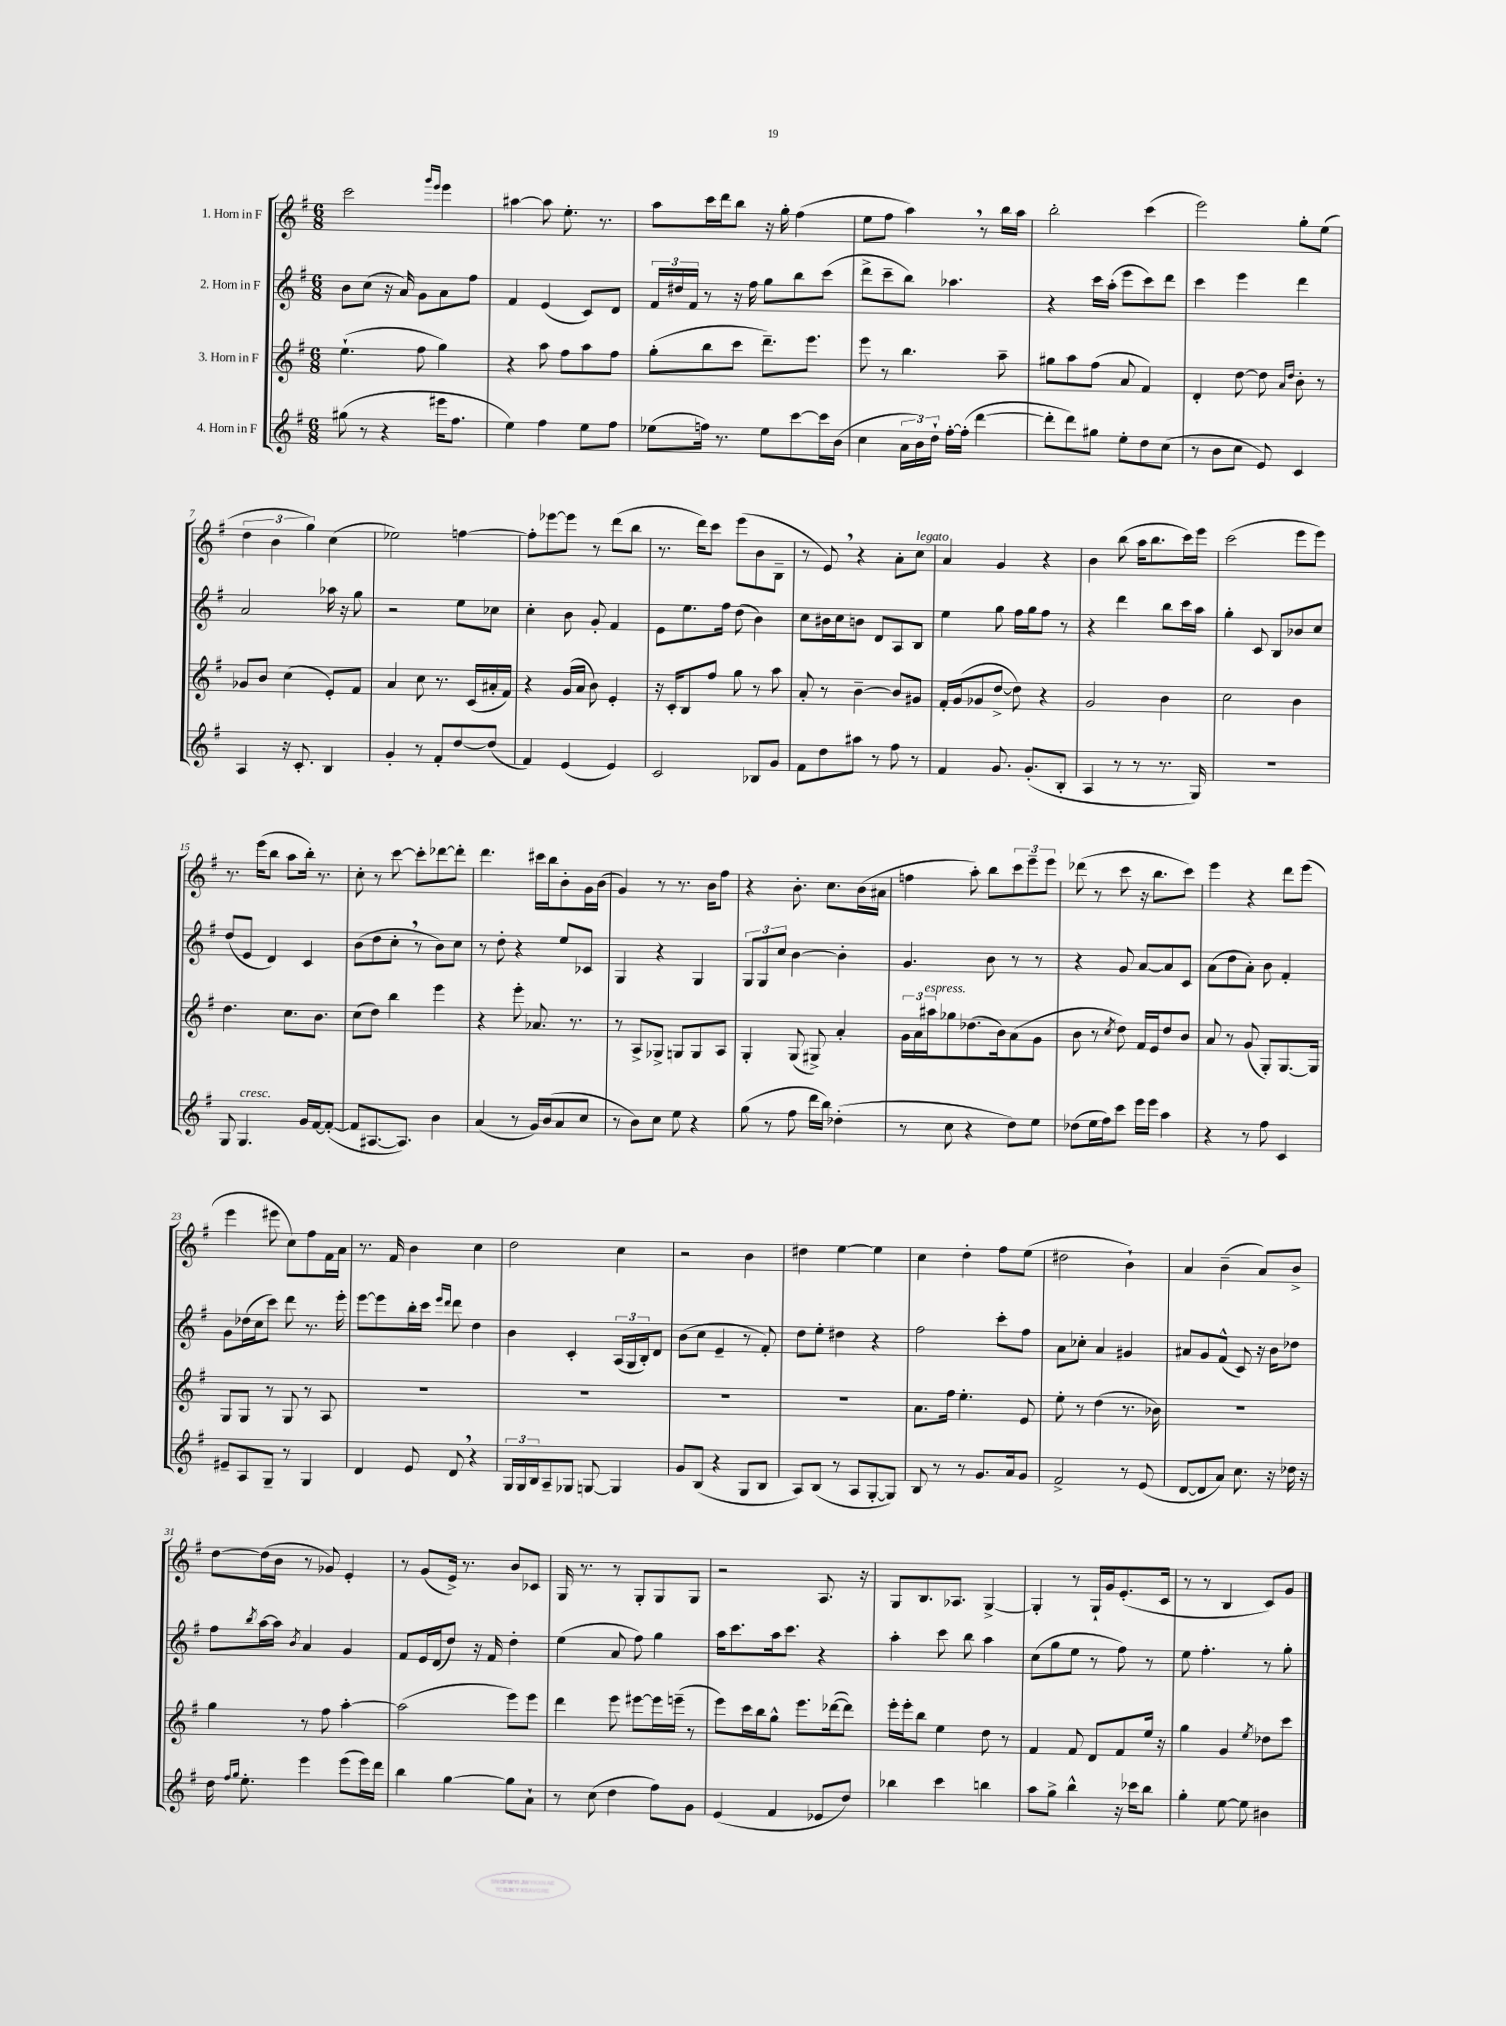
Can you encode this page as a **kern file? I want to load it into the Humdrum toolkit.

**kern	**kern	**kern	**kern
*staff4	*staff3	*staff2	*staff1
*clefG2	*clefG2	*clefG2	*clefG2
*k[f#]	*k[f#]	*k[f#]	*k[f#]
*M6/8	*M6/8	*M6/8	*M6/8
(8gg#	(4.ee`	8b	2ccc
8r	.	(8cc	.
4r	.	16r	.
.	.	16a)	.
.	8ff#	8g	.
.	.	.	16qqggg
.	.	.	16qqeee
16eee#	4gg)	8a	4eee
8.ff#	.	.	.
.	.	8ff#	.
=	=	=	=
4ee)	4r	4f#	[4aa#
4ff#	8aa	(4e	8aa#]
.	8ff#	.	8.ee'
8ee	8aa	8c)	.
.	.	.	8.r
8ff#	8ff#	8d	.
=	=	=	=
(8ee-	(8gg'	24f#	8aa
.	.	24dd#	.
.	.	24f#	.
16ff)	8bb	8r	16ccc
8.r	.	.	16ddd
.	8ccc	16r	8bb
.	.	16ff#	.
8ee-	8.ddd~)	8gg	16r
.	.	.	16gg'
[8ccc	.	8bb	(4ff#
.	8.eee	.	.
16ccc]	.	(8ccc	.
(16b	.	.	.
=	=	=	=
4cc	8eee	8ddd^	8ee
.	8r	8ccc~	8ff#
24a	4.bb	8bb)	4aa)
24b)	.	.	.
24dd`	.	.	.
[16ff#'	.	4.aa-	.
(16ff#']	.	.	.
[4ddd	.	.	8r
.	8aa~	.	16bb
.	.	.	16aa
=	=	=	=
8ddd']	8gg#	4r	2bb'
8ddd)	8aa	.	.
8gg#	(8ff#	16ccc	.
.	.	(16aa'	.
8ee'	8a	8eee	.
8dd	4f#)	8ccc)	(4ccc
(8cc	.	8ddd	.
=	=	=	=
8r	4d'	4ccc	2eee)
8b	.	.	.
8cc	[8dd	4eee	.
8e)	8dd]	.	.
.	16qqa	.	.
.	16qqdd	.	.
4c	8b'	4ddd	8gg'
.	8r	.	(8ee
=	=	=	=
4A	8g-	2a	6dd
.	8b	.	.
.	.	.	6b
16r	(4cc	.	.
8.c'	.	.	.
.	.	.	6gg)
4B	8e')	16aa-	(4cc
.	.	16r	.
.	8f#	8gg	.
=	=	=	=
4g'	4a	2r	2ee-)
8r	8cc	.	.
8f#'	8.r	.	.
[8dd	.	8ee	[4ff
.	(16c	.	.
(8dd]	16a#'	8cc-	.
.	16f#)	.	.
=	=	=	=
4f#)	4r	4cc'	8ff']
.	.	.	[8eee-
(4e	(16g	8b	8eee-]
.	16a	.	.
.	8b)	8g'	8r
4e)	4e'	4f#	(8ddd
.	.	.	8bb
=	=	=	=
2c	16r	8e	8.r
.	16c'	.	.
.	8B	8.ee	.
.	.	.	16ddd)
.	8ff#	.	8ccc
.	.	16ff#	.
.	8gg	(8dd	(8eee
8B-	8r	4b)	8b
8g	8aa	.	8B~
=	=	=	=
8f#	8a'	8cc	8r
8dd	8r	16b#	8e)
.	.	16cc	.
8aa#	[4b~	8b	4r
8r	.	8d	.
8ff#	8b]	8A	8a'
8r	8g#	8B	8cc
=	=	=	=
4f#	16f#'	4ee	4a
.	(16g	.	.
.	8g-	.	.
8.g	[8dd^	8gg	4g
.	8dd])	16ff#	.
(8.g'	.	16gg	.
.	4r	8ff#	4r
8B'	.	8r	.
=	=	=	=
4A	2g	4r	4b
8r	.	4ddd	(8bb
8r	.	.	16aa
.	.	.	8.bb
8.r	4b	8bb	.
.	.	16ccc	16ccc)
16G)	.	16aa	16eee
=	=	=	=
2.r	2cc	4gg'	(2ccc
.	.	8c	.
.	.	8B	.
.	4b	8b-	8eee
.	.	8cc	8eee)
=	=	=	=
8G	4.dd	(8dd	8.r
4.G	.	8e	.
.	.	.	(16eee
.	.	4d)	8bb
.	8.cc	.	8aa
16g	.	4c	16bb')
[16f#	8.b	.	8.r
(8f#'_	.	.	.
=	=	=	=
8f#]	(8cc	(8b	8cc'
[8.A#	8dd)	8dd	8r
.	4bb	8cc'	[8ccc
8.A#])	.	.	.
.	.	8r	8ccc']
4b	4eee	8b)	[8ddd-
.	.	8cc	8ddd-']
=	=	=	=
(4a	4r	8r	4.ddd
.	.	8dd'	.
8r	8eee'	4r	.
16g)	8.a-	.	16ccc#
(16b	.	.	16bb
8a	.	8ee	8b'
.	8.r	.	.
8cc	.	8c-	16g
.	.	.	(16b
=	=	=	=
8r	8r	4G	4g)
8b)	8A^	.	.
8cc	8G-^	4r	8r
8ee	8G	.	8.r
4r	8G	4G	.
.	.	.	16b
.	8A	.	8ff#
=	=	=	=
(8gg	4G'	12G	4r
.	.	12G	.
8r	.	.	.
.	.	12cc	.
8ff#	(8G	[4b	8.b'
16ddd	8G#^)	.	.
16bb)	.	.	8.cc
(4dd-'	4a'	4b']	.
.	.	.	(16b
.	.	.	16a#
=	=	=	=
8r	24g	4.g	4ff
.	24a	.	.
.	24aa#	.	.
8cc	8gg-	.	.
4r	(8.dd-	.	8aa')
.	.	8b	8bb
.	16b)	.	.
8dd)	(8a	8r	12ccc
.	.	.	12eee~
8ee	8g	8r	.
.	.	.	12eee
=	=	=	=
(8dd-	8b	4r	(8ddd-
16ee	8r	.	8r
16ff#)	.	.	.
.	8qcc	.	.
8ccc	8dd)	8g	8ccc
16eee	16f#	[8a	16r
16eee	16e	.	8.bb
4aa	8dd	8a]	.
.	8b	8c	8ccc)
=	=	=	=
4r	8a	(8a	4eee
.	8r	8dd	.
8r	(8g	8a')	4r
8ff#	8G')	8b	.
4c	[8.G	4f#'	8ddd
.	.	.	(8eee
.	16G]	.	.
=	=	=	=
8e#~	8G	8g	4eee
8A	8G	(16dd-	.
.	.	16cc	.
8G~	8r	8ccc)	8eee#
8r	8G	8ddd	8cc)
4G	8r	8.r	8ff#
.	8A	.	16f#
.	.	16eee'	16a
=	=	=	=
4d	2.r	[8eee	8.r
.	.	8eee]	.
.	.	.	16f#
8e	.	16bb'	4b
.	.	16ccc	.
.	.	16qqeee	.
.	.	16qqddd	.
8d	.	8ddd	.
4r	.	4dd	4cc
=	=	=	=
24G	2.r	4b	2dd
24G	.	.	.
24B	.	.	.
8A~	.	.	.
8G-	.	4c'	.
[8G	.	.	.
4G]	.	(24A	4cc
.	.	24G	.
.	.	24B')	.
.	.	8d	.
=	=	=	=
8g	2.r	(8b	2r
(8B	.	8cc	.
4r	.	4e~	.
8G	.	8r	4b
8B	.	8f#')	.
=	=	=	=
8A)	2.r	8dd	4dd#
(8B	.	8ee'	.
8r	.	4dd#	[4ee
8A	.	.	.
[8G'	.	4r	4ee]
8G])	.	.	.
=	=	=	=
8B	8.a	2ff#	4cc
8r	.	.	.
.	16ff#	.	.
8r	4.ee'	.	4dd'
8.g	.	.	.
.	.	8ccc'	8ff#
16a	.	.	.
8g	8e	8ff#	(8ee
=	=	=	=
2f#^	8ee'	8a	2dd#
.	8r	8cc-'	.
.	(4dd	4a	.
8r	8.r	4g#	4b`)
(8e	.	.	.
.	16b-)	.	.
=	=	=	=
[8d	2.r	8a#	4a
8d]	.	8g	.
8a)	.	(8f#^^	(4b~
8.cc	.	8c)	.
.	.	16r	8a)
16r	.	16b	.
16dd-	.	8dd-	8b^
16r	.	.	.
=	=	=	=
16dd	4gg	8ff#	[8dd
16qqff#	.	.	.
16qqgg	.	.	.
8.ee'	.	.	.
.	.	8qbb	.
.	.	[16aa	(16dd]
.	.	16aa]	16b
.	.	8qb	.
4eee	8r	4a	8r
.	8ff#	.	8g-)
(8eee	[4aa'	4g	4e'
16eee)	.	.	.
16ddd	.	.	.
=	=	=	=
4bb	(2aa]	8f#	8r
.	.	16e	(8g
.	.	(16d	.
[4gg	.	8dd)	16e^)
.	.	.	8.r
.	.	16r	.
.	.	16f#	.
8gg]	8eee)	4dd'	8b
8a`	8eee	.	8c-
=	=	=	=
8r	4ddd	(4ee	16G
.	.	.	8.r
(8cc	.	.	.
4dd	8eee	8a	8r
.	[8eee#	8ff#)	8G'
8ff#)	16eee#]	4gg	8G
.	(16eee~	.	.
8g	8r	.	8G
=	=	=	=
(4e	8eee)	16aa	2r
.	.	8.ccc	.
.	16ccc	.	.
.	16bb	.	.
4f#	8gg^^	16aa	.
.	.	8.ccc	.
.	8.eee	.	.
8e-	.	4r	8.A
.	([16ddd-	.	.
8dd)	8ddd-])	.	.
.	.	.	16r
=	=	=	=
4bb-	16eee'	4aa'	8G
.	16eee'	.	.
.	8bb	.	8.B
4ccc	4ee	8ccc	.
.	.	.	8.A-
.	.	8bb	.
4bb	8dd	4aa	[4G^
.	8r	.	.
=	=	=	=
8aa	4f#	(8cc	4G']
8gg^	.	8gg	.
4bb^^	8f#	8ee	8r
.	8d	8r	16G`
.	.	.	16g
16r	8f#	8ff#)	(8.e'
16ccc-	.	.	.
8bb	16ee	8r	.
.	16r	.	16c
=	=	=	=
4gg'	4gg	8ee	8r
.	.	4.ff#'	8r
[8ee	4g	.	4B
8ee]	.	.	.
.	8qee	.	.
4b#	8dd-	8r	8c)
.	8ccc	8gg'	8g
==	==	==	==
*-	*-	*-	*-
